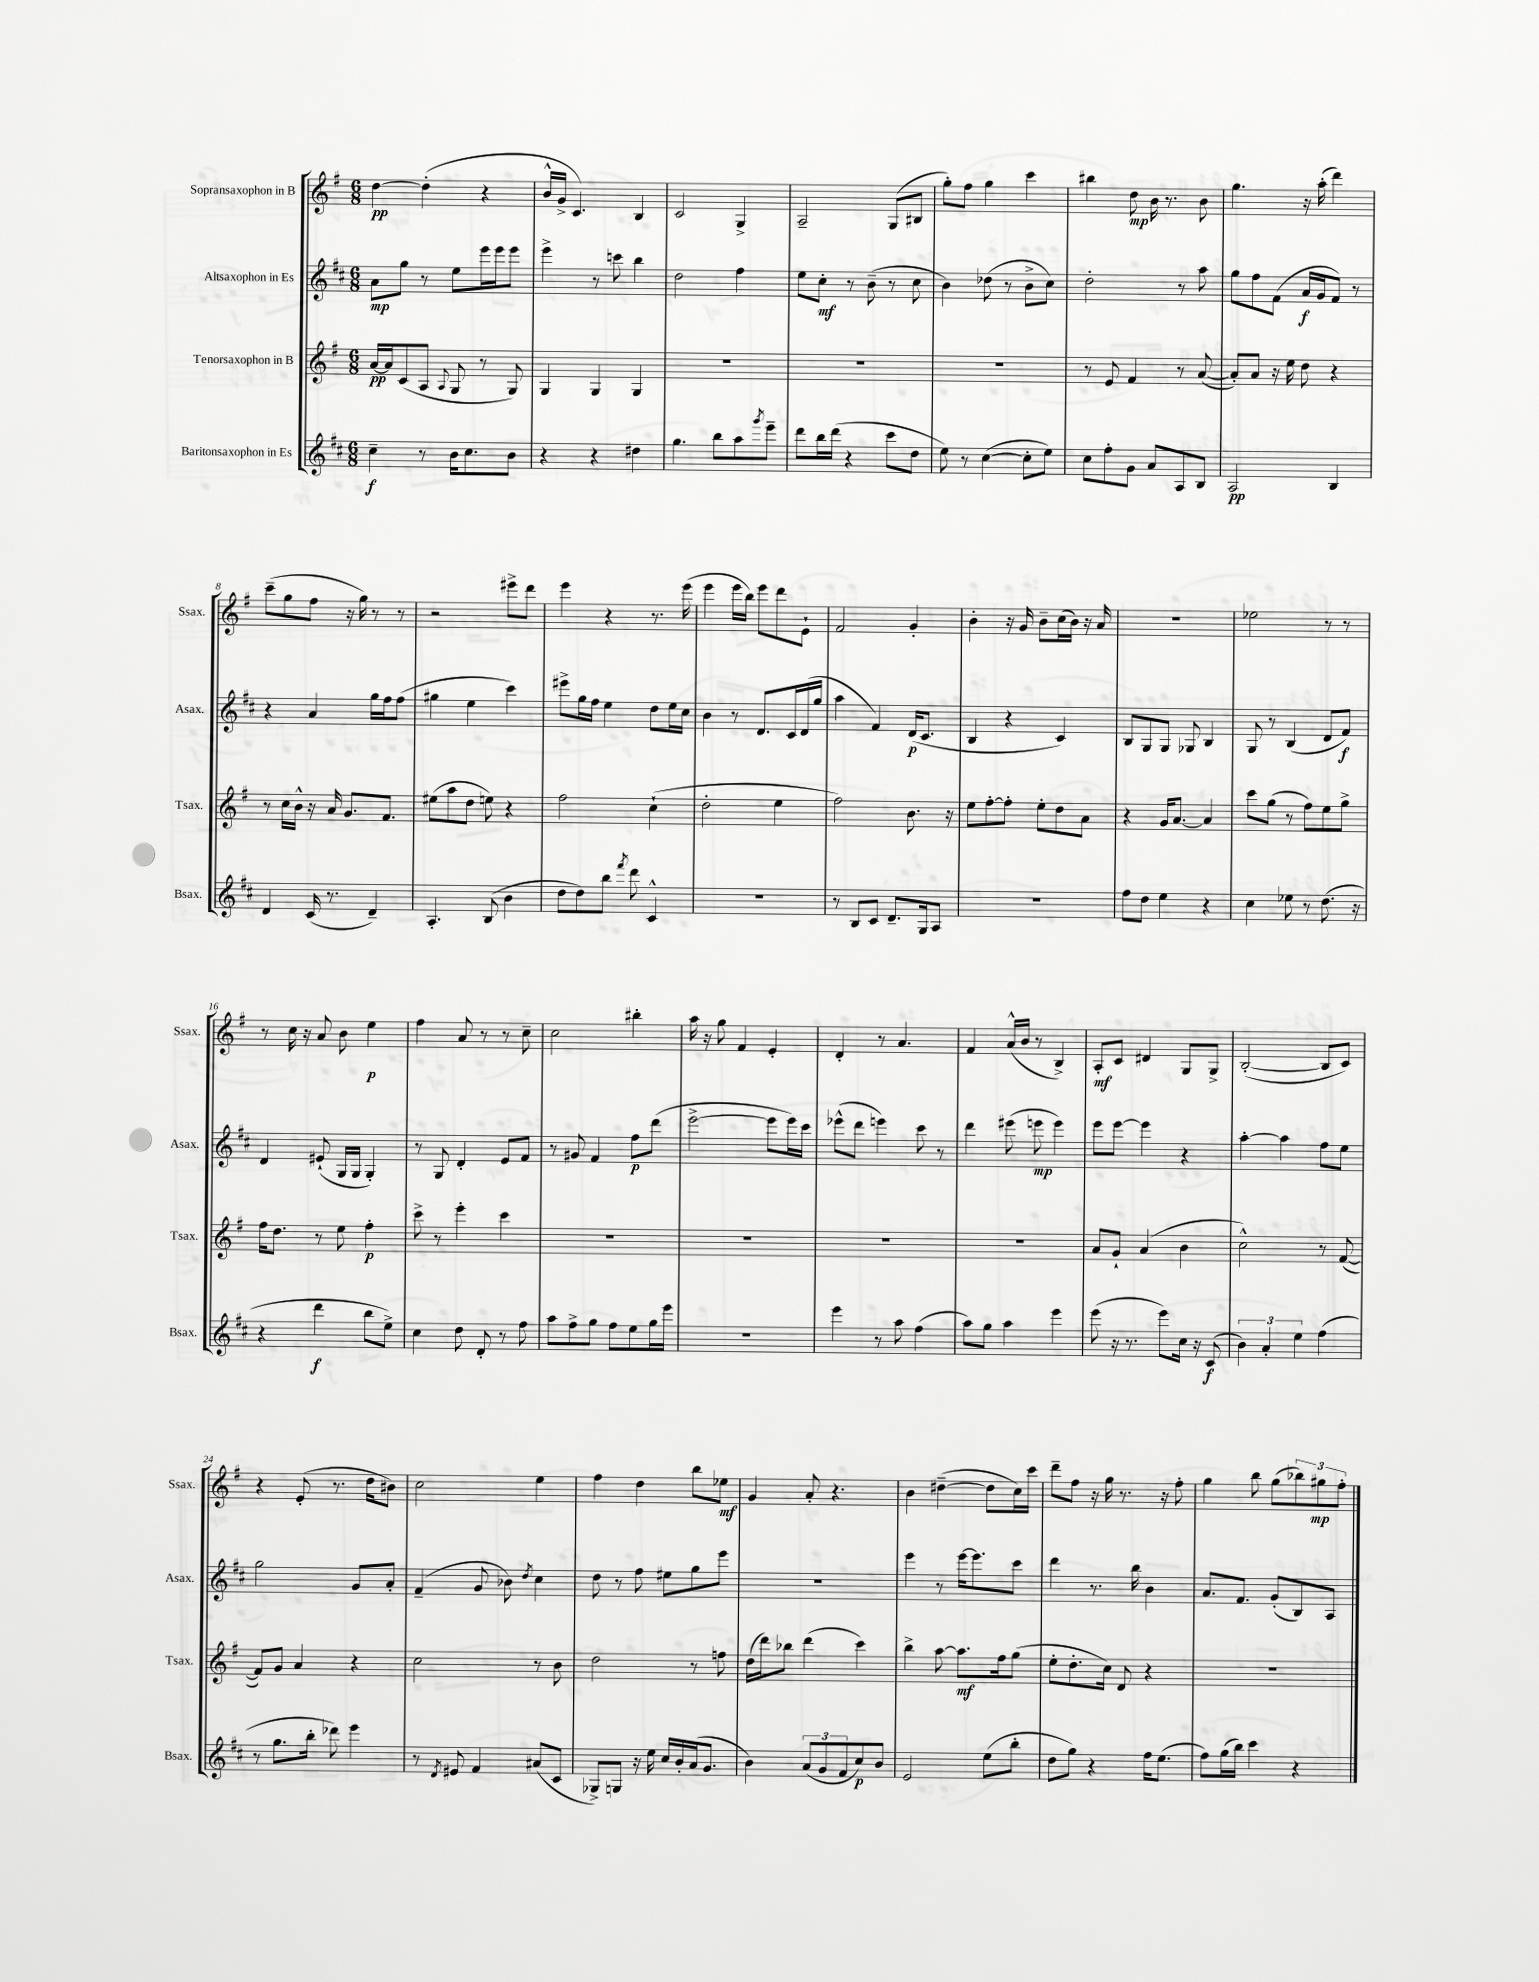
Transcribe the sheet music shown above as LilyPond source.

<<
\new StaffGroup <<
\new Staff = "s0" \with { instrumentName = "Sopransaxophon in B" shortInstrumentName = "Ssax." } {
    \clef treble \key g \major \numericTimeSignature \time 6/8
    d''4~\pp d''4-.( r4 |
    b'16-^ g'16-> c'4.) b4 |
    c'2 g4-> |
    a2-- g8( bis8 |
    g''8-.) fis''8 g''4 c'''4 |
    bis''4 d''8\mp b'16 r8. b'8 |
    g''4. r16 a''16-.( d'''4) |
    c'''8--( g''8 fis''8 r16 g''16) r8 r8 |
    r2 eis'''8-> d'''8 |
    e'''4 r4 r8. e'''16( |
    e'''4 e'''16 b''16) e'''8 d'''8 e'8-! |
    fis'2 g'4-. |
    b'4-. r16 g'16 b'8-- c''16( b'16) r16 a'16 |
    R2. |
    ees''2 r8 r8 |
    r8 c''16 r16 a'8 b'8 e''4\p |
    fis''4 a'8 r8 r8 c''8-- |
    c''2 bis''4-. |
    a''16 r16 g''8 fis'4 e'4-. |
    d'4-. r8 a'4. |
    fis'4 a'16-^( b'16 r8 b4->) |
    a8-.\mf c'8 dis'4 g8 g8-> |
    b2~-.( b8 c'8) |
    r4 e'8-.( r8. d''16 bis'8) |
    c''2 e''4 |
    fis''4 d''4 b''8 ees''8\mf |
    g'4 a'8-. r4. |
    b'4 dis''4~--( dis''8 c''16) c'''16 |
    d'''8-- fis''8 r16 g''16 r8. r16 fis''8-. |
    g''4 b''8 g''8( \tuplet 3/2 { bes''8) gis''8\mp fis''8-. } \bar "|." |
}
\new Staff = "s1" \with { instrumentName = "Altsaxophon in Es" shortInstrumentName = "Asax." } {
    \clef treble \key d \major \numericTimeSignature \time 6/8
    a'8\mp g''8 r8 e''8 e'''16 e'''16 e'''8 |
    e'''4-> r8 c'''8 b''4 |
    d''2 fis''4 |
    e''8 cis''8-.\mf r8 b'8--( r8 cis''8 |
    b'4) des''8( r8 b'8-> cis''8) |
    d''2-. r8 a''8 |
    g''8 fis''8 fis'8( a'16\f g'16 fis'8) r8 |
    r4 a'4 g''16 fis''16 fis''8( |
    gis''4 e''4 cis'''4) |
    eis'''8-> g''16 fis''16 e''4 d''8 e''16 cis''16 |
    b'4 r8 d'8. cis'16 d'16( g''16 |
    a''4 fis'4) d'16\p( cis'8. |
    b4 r4 cis'4) |
    b8 g8 g8 ges8 b4 |
    g8 r8 b4( d'8 fis'8\f) |
    d'4 eis'8-!( g16 g16 g4-.) |
    r8 g8 d'4-. e'8 fis'8 |
    r8 gis'8 fis'4 fis''8\p d'''8( |
    e'''2~-> e'''8 e'''16) cis'''16 |
    ees'''8-^( d'''8 e'''4) cis'''8 r8 |
    d'''4 eis'''8( e'''8\mp e'''4) |
    e'''8 e'''8~ e'''4 r4 |
    a''4~-. a''4 fis''8 e''8 |
    g''2 g'8 a'8-. |
    fis'4--( g'8 bes'8) \acciaccatura { d''8 } cis''4 |
    d''8 r8 fis''8 eis''8 g''8 e'''8 |
    R2. |
    e'''4 r8 e'''16~ e'''8. cis'''8 |
    d'''4 r8. b''16 b'4 |
    a'8. fis'8. g'8-.( b8) a8 \bar "|." |
}
\new Staff = "s2" \with { instrumentName = "Tenorsaxophon in B" shortInstrumentName = "Tsax." } {
    \clef treble \key g \major \numericTimeSignature \time 6/8
    a'16~\pp a'16 c'8( a8 \appoggiatura { a8 } g8 r8 g8) |
    g4 g4 g4 |
    R2. |
    R2. |
    R2. |
    r8 e'8 fis'4 r8 a'8~( |
    a'8-.) a'8 r16 e''16 d''8 r4 |
    r8 c''16 b'16-^ r16 a'16 g'8. fis'8. |
    eis''8( a''8 d''8 e''8) r4 |
    fis''2 c''4-!( |
    d''2-. e''4 |
    fis''2) b'8. r16 |
    e''8 fis''8~-. fis''8-. e''8-. d''8 a'8 |
    r4 g'16 a'8.~ a'4 |
    c'''8 g''8( r8 fis''8) e''8 g''8-> |
    fis''16 d''8. r8 e''8 fis''4-.\p |
    c'''8-> r8 e'''4-. c'''4 |
    R2. |
    R2. |
    R2. |
    R2. |
    a'8 g'8-! a'4( b'4 |
    c''2-^) r8 fis'8~( |
    fis'8) g'8 a'4 r4 |
    c''2 r8 b'8 |
    d''2 r8 f''8 |
    d''16( d'''16) bes''8 d'''4( c'''4) |
    b''4-> a''8~ a''8.\mf fis''16 g''8( |
    e''8-. d''8.-. c''16) d'8 r4 |
    R2. \bar "|." |
}
\new Staff = "s3" \with { instrumentName = "Baritonsaxophon in Es" shortInstrumentName = "Bsax." } {
    \clef treble \key d \major \numericTimeSignature \time 6/8
    cis''4--\f r8 b'16 cis''8. b'8 |
    r4 r4 dis''4 |
    g''4. b''8 a''8 \acciaccatura { g'''8 } e'''8-- |
    d'''8 b''16 d'''16( r4 cis'''8 d''8 |
    e''8) r8 cis''4~( cis''8-. e''8) |
    cis''8 fis''8-. g'8 a'8 a8 b8 |
    a2\pp b4 |
    d'4 cis'16( r8. d'4--) |
    a4.-. b8( b'4 |
    d''8 d''8) b''8 \acciaccatura { fis'''8 } d'''8 cis'4-^ |
    R2. |
    r8 b8 cis'8 d'8.-- g16 a8 |
    R2. |
    fis''8 d''8 e''4 r4 |
    cis''4 ees''8 r8 d''8.( r16 |
    r4 d'''4\f b''8 e''8->) |
    cis''4 d''8 d'8-. r8 fis''8 |
    a''8 fis''8-> g''8 fis''8 e''8 g''16 e'''16 |
    R2. |
    e'''4 r8 a''8 fis''4( |
    a''8) g''8 a''4 e'''4 |
    e'''8( r16 r8. e'''8) cis''16 r16 cis'8\f( |
    \tuplet 3/2 { b'4) a'4-. e''4 } fis''4( |
    r8 g''8. b''16-. des'''8) e'''4 |
    r8 \acciaccatura { d'8 } eis'8 fis'4 ais'8( cis'8 |
    ges8->) g8 r16 e''16 cis''16 b'16-. a'16( g'8. |
    b'4) \tuplet 3/2 { a'8( g'8 fis'8 } cis''8\p) b'8 |
    e'2 e''8( b''8-. |
    d''8 g''8) r4 fis''16 e''8.( |
    fis''8) g''16( b''16) cis'''4 r4 \bar "|." |
}
>>
>>
